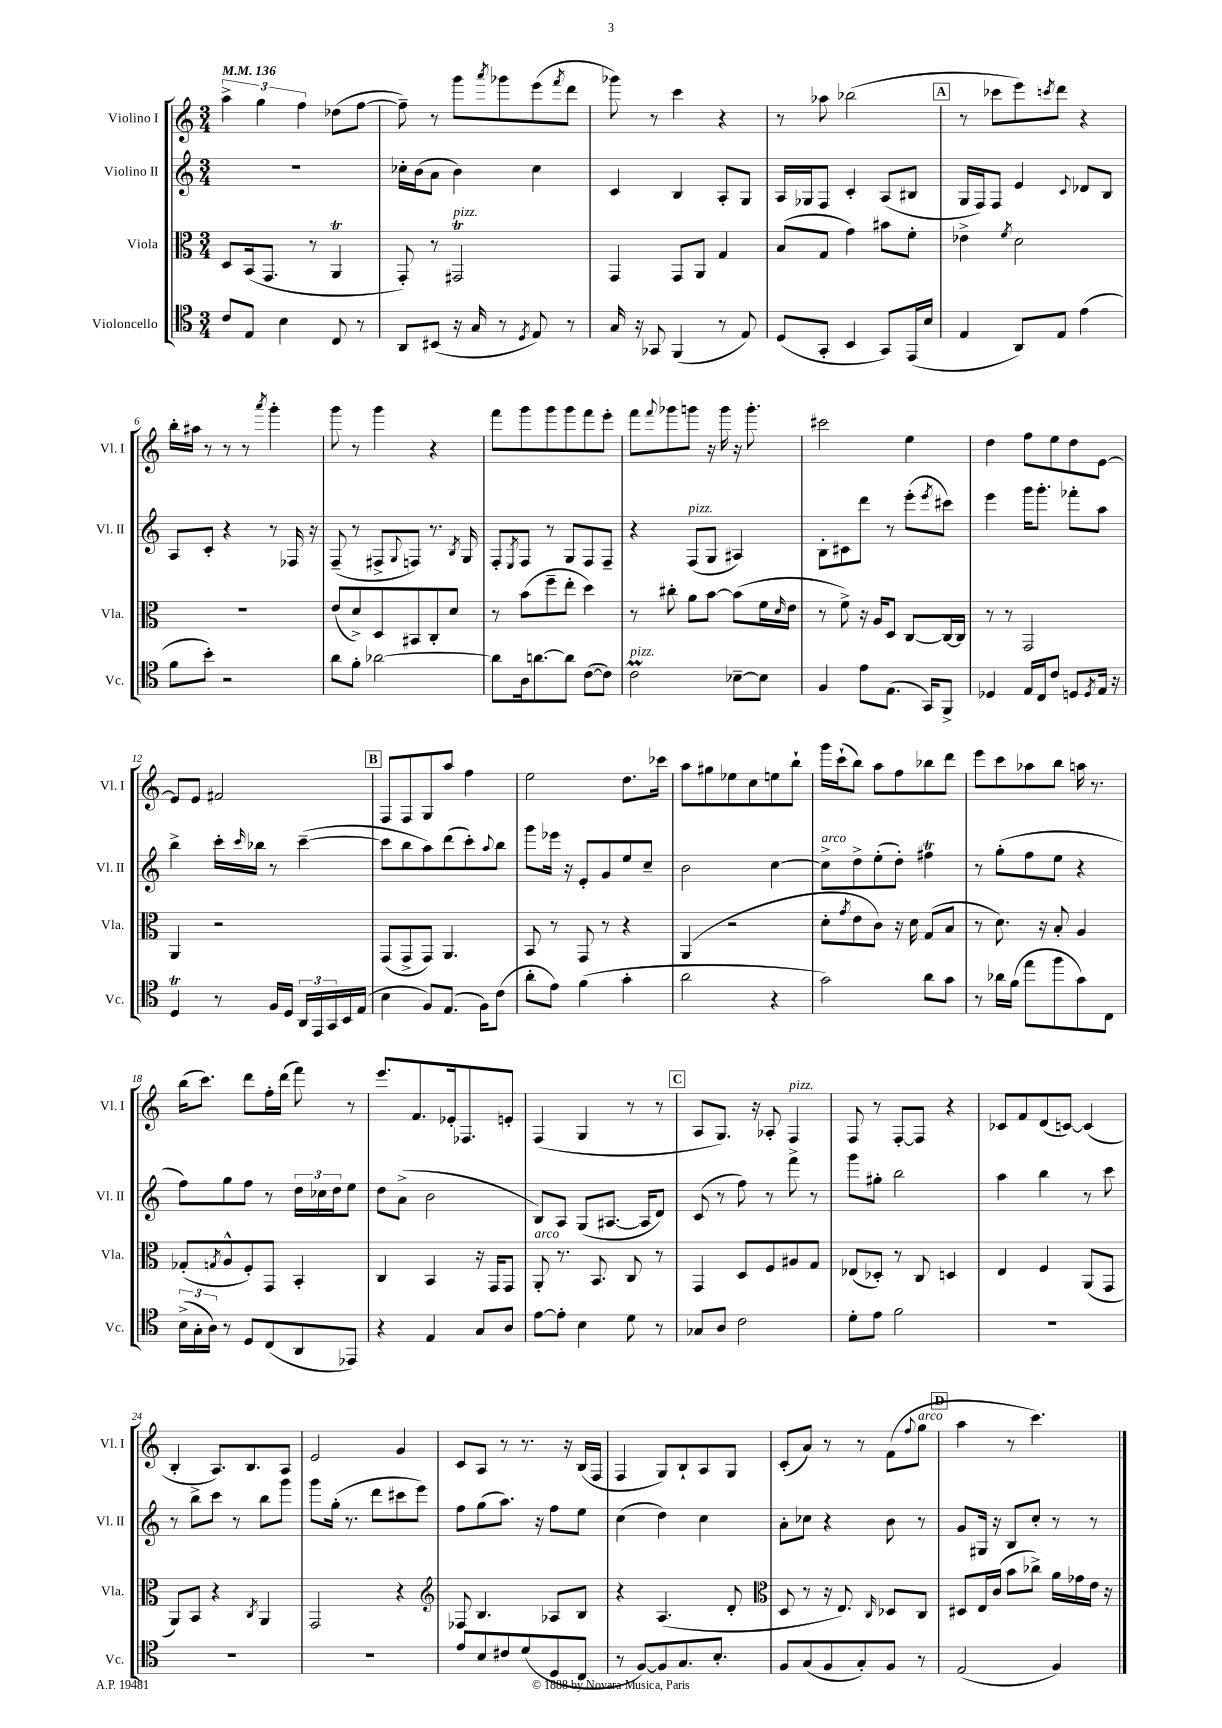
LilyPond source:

<<
\new StaffGroup <<
\new Staff = "s0" \with { instrumentName = "Violino I" shortInstrumentName = "Vl. I" } {
    \clef treble \key c \major \numericTimeSignature \time 3/4 \tempo 4 = 136
    \tuplet 3/2 { a''4-> g''4 f''4 } des''8( f''8~ |
    f''8--) r8 g'''8 \acciaccatura { a'''8 } ges'''8 e'''8( \acciaccatura { f'''8 } d'''8 |
    ges'''8) r8 c'''4 r4 |
    r8 aes''8 bes''2( |
    \mark \markup { \box "A" } r8 ces'''8 e'''8) \acciaccatura { c'''8 } d'''8 r4 |
    b''16-. ais''16 r8 r8 r8 \acciaccatura { a'''8 } g'''4-. |
    g'''8 r8 g'''4 r4 |
    f'''8 g'''8 g'''8 g'''8 f'''8 e'''8-. |
    f'''8 \appoggiatura { f'''8 } ges'''8 g'''8 r16 g'''16 r16 g'''8.-. |
    cis'''2 e''4 |
    d''4 f''8 e''8 d''8 e'8~ |
    e'8 e'8 fis'2 |
    \mark \markup { \box "B" } f8 f8 g8 a''8 f''4 |
    e''2 d''8. ces'''16 |
    a''8 gis''8 ees''8 c''8 e''8 b''8-! |
    g'''16 c'''16-!( b''8) a''8 f''8 bes''8 d'''8 |
    e'''8 c'''8 aes''8 b''8 a''16 r8. |
    b''16( c'''8.) d'''8 f''16-. d'''16( f'''8) r8 |
    e'''8. f'8. ees'16-. fes8. e'8-. |
    f4( g4 r8 r8 |
    \mark \markup { \box "C" } a8 g8.) r16 aes8-. f4^\markup { \italic "pizz." } |
    f8 r8 f8~-. f8 r4 |
    ces'8 f'8 d'8( c'8~) c'4( |
    b4-. a8.) b8. a8 |
    e'2 g'4 |
    c'8 a8 r8 r8. r16 b16( f16 |
    f4 g8) b8-! a8 g8 |
    c'8-.( a'8) r8 r8 f'8( \appoggiatura { f''8 } g''8^\markup { \italic "arco" } |
    \mark \markup { \box "D" } a''4 r8 c'''4.) \bar "|." |
}
\new Staff = "s1" \with { instrumentName = "Violino II" shortInstrumentName = "Vl. II" } {
    \clef treble \key c \major \numericTimeSignature \time 3/4
    R2. |
    ces''16-. b'16( a'8 b'4) ces''4 |
    c'4 b4 a8-. g8 |
    a16 ges16 f8 c'4-. a8( bis8 |
    \mark \markup { \box "A" } g16 f16) f8 e'4 \appoggiatura { c'8 } des'8 b8 |
    a8 c'8-. r4 r8 fes16 r16 |
    f8--( r8 fis8-> \appoggiatura { g8 } f8) r8. \acciaccatura { b8 } g16 |
    f8-. \acciaccatura { e8 } f8 r8 g8 f8 f8-- |
    r4 f8^\markup { \italic "pizz." }( g8 ais4) |
    b8-. cis'8 d'''8 r8 e'''8-.( \acciaccatura { e'''8 } cis'''8) |
    e'''4 g'''16 g'''8.-. fes'''8-. a''8 |
    b''4-> c'''16-. \grace { c'''16 } bes''16 r8 c'''4~--( |
    \mark \markup { \box "B" } c'''8 b''8 a''8) d'''8( c'''8-.) \appoggiatura { a''8 } b''8 |
    g'''8 ees'''16 r16 e'8-. g'8 e''8 c''8-- |
    b'2 c''4~ |
    c''8->^\markup { \italic "arco" } d''8-> e''8-.( d''8-.) fis''4\trill |
    r8 g''8-.( f''8 e''8 r4 |
    f''8) g''8 f''8 r8 \tuplet 3/2 { d''16 ces''16 d''16 } e''8 |
    d''8 a'8->( b'2 |
    b8) a8 g8( ais8.~ ais16 d'8) |
    \mark \markup { \box "C" } c'8( r8 f''8) r8 f'''8-> r8 |
    g'''8 gis''8-. b''2 |
    a''4 b''4 r8 c'''8 |
    r8 b''8-> c'''8 r8 b''8 g'''8 |
    g'''8 g''16-.( r8. d'''8 cis'''8 e'''8) |
    f''8 g''8( a''8.) r16 f''8 e''8 |
    c''4( d''4) c''4 |
    a'8-. ces''8 r4 b'8 r8 |
    \mark \markup { \box "D" } g'8 gis16 r16 b8 c''8-. r8 r8 \bar "|." |
}
\new Staff = "s2" \with { instrumentName = "Viola" shortInstrumentName = "Vla." } {
    \clef alto \key c \major \numericTimeSignature \time 3/4
    d8 b,16( g,8. r8 a,4\trill |
    g,8-.) r8 gis,2\trill^\markup { \italic "pizz." } |
    g,4 g,8 a,8 g4 |
    b8( g8 g'4) bis'8 f'8-. |
    \mark \markup { \box "A" } ees'4-> \acciaccatura { f'8 } d'2 |
    R2. |
    e'8( d'8->) d8 bis,8 c8-. d'8 |
    r8 b'8( f''8-- e''8-. d''4) |
    r8 cis''8-. a'8 b'8~ b'8( f'16 \grace { d'16 } e'16 |
    r8 f'8->) r16 a16 d8 c8~ c16~ c16 |
    r8 r8 g,2 |
    a,4 r2 |
    \mark \markup { \box "B" } g,8( g,8-> g,8) a,4. |
    b,8 r8 g,8 r8 r4 |
    a,4( r2 |
    d'8-. \acciaccatura { g'8 } e'8 c'8) r16 d'16 g8( b8 |
    r8 d'8.) r16 b8-. a4 |
    ges8-.( \acciaccatura { g8 } a8-^ f8-.) g,8 b,4-. |
    c4 b,4 r16 g,16 g,8 |
    a,8-.^\markup { \italic "arco" } r8. b,8. c8 r8 |
    \mark \markup { \box "C" } g,4 d8 f8 ais8 g8 |
    ees8( des8-.) r8 c8 d4 |
    e4 f4 a,8( g,8 |
    a,8) b,8 r4 \acciaccatura { c8 } a,4 |
    g,2 r4 |
    \clef treble fes8 b4. aes8 b8 |
    r4 a4.( d'8-. |
    \clef alto d8 r8 r16 e8.) \grace { c16 } des8 c8 |
    \mark \markup { \box "D" } dis8 e16 c'16( b'8 ces''8->) a'16 ges'16 e'16 r16 \bar "|." |
}
\new Staff = "s3" \with { instrumentName = "Violoncello" shortInstrumentName = "Vc." } {
    \clef tenor \key c \major \numericTimeSignature \time 3/4
    c'8 e8 b4 c8 r8 |
    a,8 bis,8( r16 g16 r8 \acciaccatura { d8 } e8) r8 |
    g16 r16 ges,8 f,4( r8 e8) |
    d8( g,8-. b,4 g,8) e,16( b16 |
    \mark \markup { \box "A" } e4 a,8) e8 e'4( |
    f'8 b'8-.) r2 |
    a'8 f'8-. aes'2~ |
    aes'8 a16 a'8.~ a'8 c'8~( c'8) |
    c'2\prall^\markup { \italic "pizz." } bes8~-- bes8 |
    f4 e'8 e8.( g,16) f,8-> |
    des4 e16 c16 c'8 d8 \acciaccatura { d8 } e16 r16 |
    d4\trill r8 f16 d16 \tuplet 3/2 { a,16 e,16 g,16 } b,16 e16( |
    \mark \markup { \box "B" } b4 f8) e8.( f16) c'8( |
    a'8-. e'8) f'4( g'4-. |
    a'2 r4 |
    g'2) a'8 g'8 |
    r8 aes'16 f'16( e''8 f''8 g'8) c8 |
    \tuplet 3/2 { b16->( g16-. a16) } r8 d8 c8( a,8 ees,8) |
    r4 e4 g8 a8 |
    e'8~ e'8-. b4 d'8 r8 |
    \mark \markup { \box "C" } ges8 a8 c'2 |
    d'8-. e'8 f'2 |
    R2. |
    R2. |
    R2. |
    e'8 b8 cis'8 d'8( d8 c8 |
    r8 f8~) f8 g8. b8.-. |
    f8 g8( f8 g8-.) f8 r8 |
    \mark \markup { \box "D" } e2( f4) \bar "|." |
}
>>
>>
